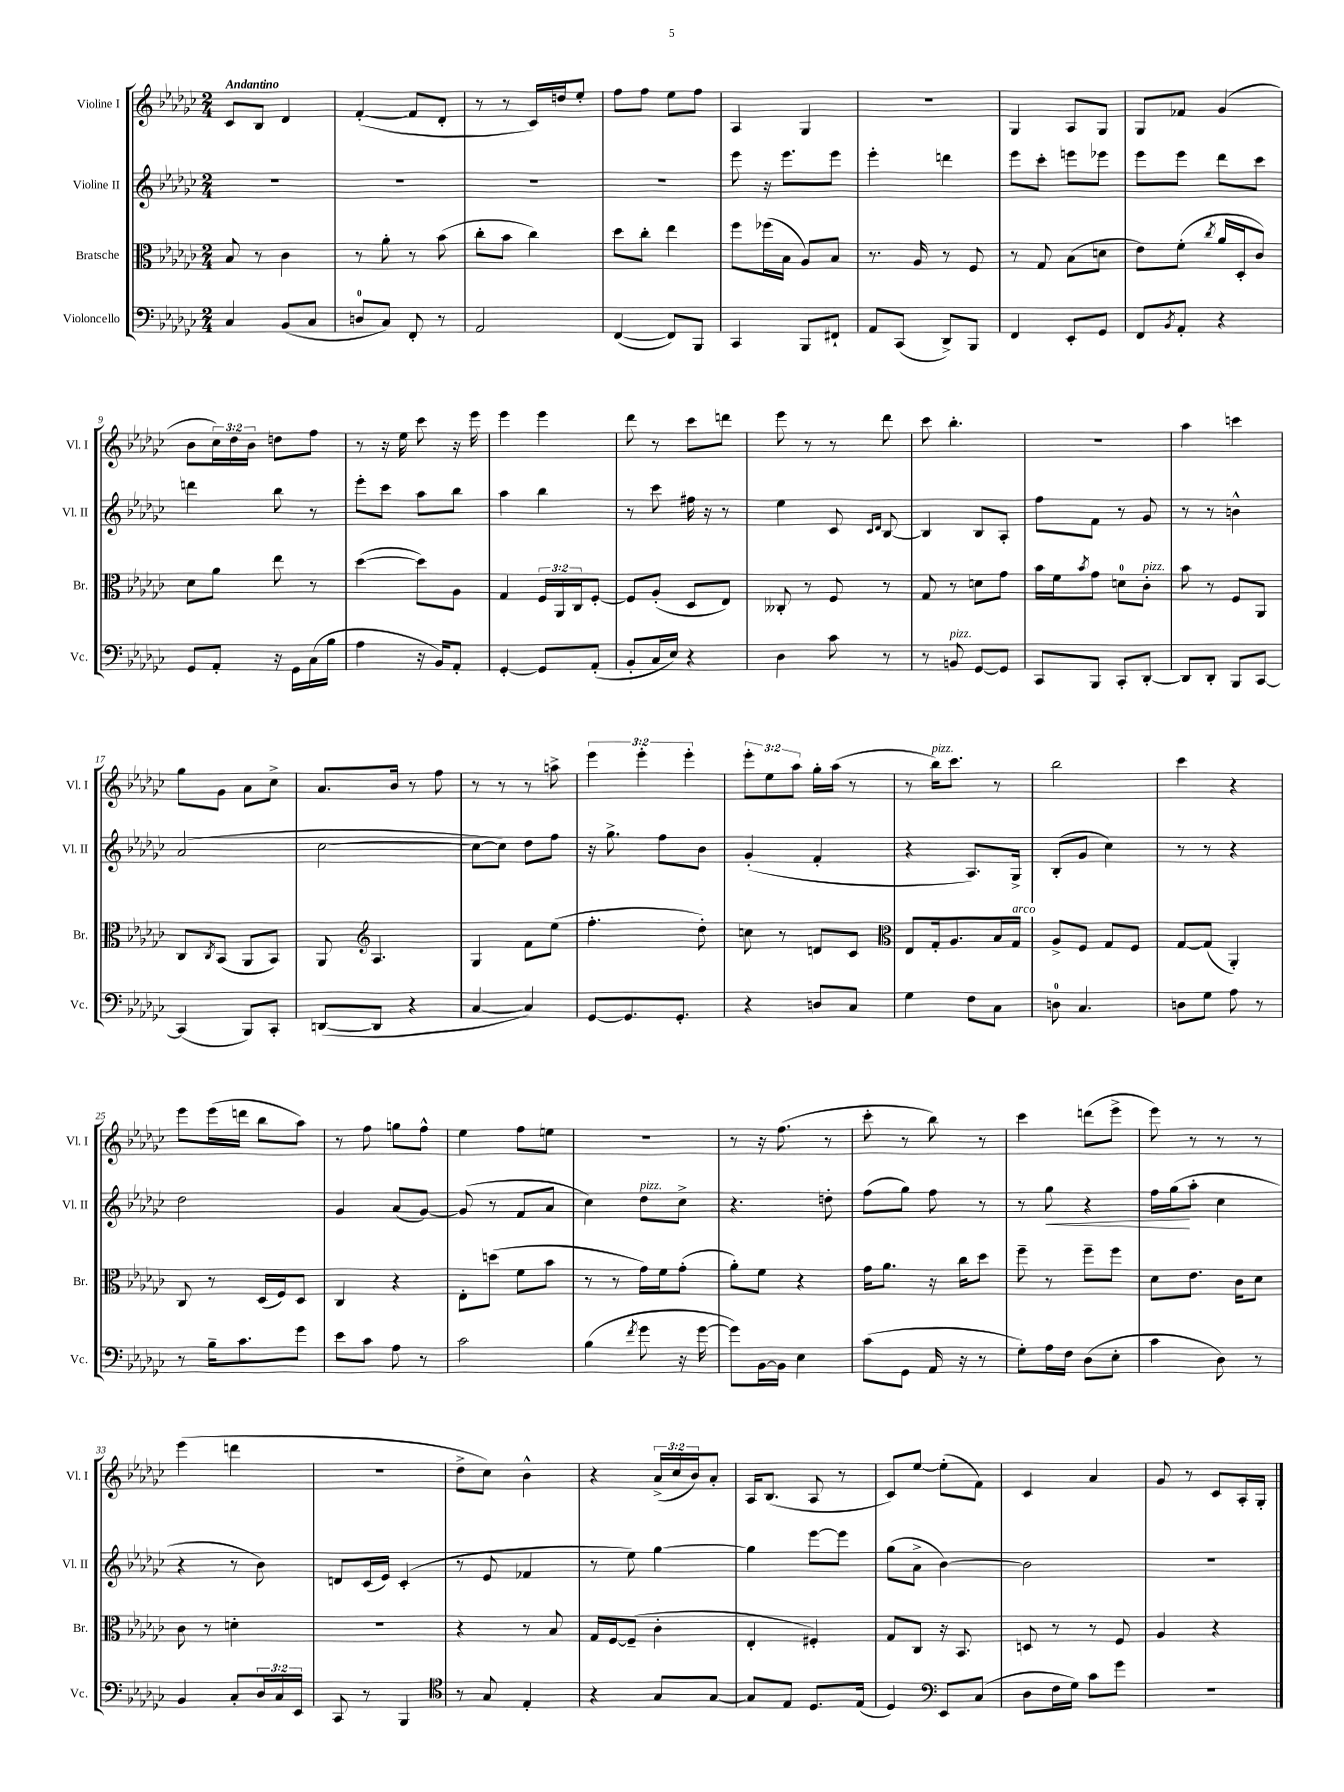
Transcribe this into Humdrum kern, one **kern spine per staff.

**kern	**kern	**kern	**kern
*staff4	*staff3	*staff2	*staff1
*clefF4	*clefC3	*clefG2	*clefG2
*k[b-e-a-d-g-c-]	*k[b-e-a-d-g-c-]	*k[b-e-a-d-g-c-]	*k[b-e-a-d-g-c-]
*M2/4	*M2/4	*M2/4	*M2/4
4C-	8B-	2r	8c-
.	8r	.	8B-
(8BB-	4c-	.	4d-
8C-	.	.	.
=	=	=	=
8D	8r	2r	([4f'
8C-)	8a-'	.	.
8FF'	8r	.	8f]
8r	(8b-	.	8d-'
=	=	=	=
2AA-	8cc-'	2r	8r
.	8b-	.	8r
.	4cc-)	.	16c-)
.	.	.	16dd
.	.	.	8ee-'
=	=	=	=
([4FF	8dd-	2r	8ff
.	8cc-'	.	8ff
8FF])	4ee-	.	8ee-
8BBB-	.	.	8ff
=	=	=	=
4CC-	8ff	8eee-	4A-
.	(16ff-	16r	.
.	16B-	8.eee-	.
8BBB-	8A-)	.	4G-
8FF#`	8B-	8eee-	.
=	=	=	=
8AA-	8.r	4eee-'	2r
(8CC-	.	.	.
.	16A-	.	.
8DD-^)	8r	4ddd	.
8BBB-	8F	.	.
=	=	=	=
4FF	8r	8eee-	4G-
.	8G-	8ccc-'	.
8EE-'	(8B-	8eee	8A-
8GG-	8d	8eee-	8G-
=	=	=	=
8FF	8e-)	8eee-	8G-
8qBB-	.	.	.
8AA-'	(8f'	8eee-	8f-
.	8qcc-	.	.
4r	16a-	8ddd-	(4g-
.	16D-'	.	.
.	8c-)	8ccc-	.
=	=	=	=
8GG-	8d-	4ddd	8b-
8AA-'	8a-	.	24cc-)
.	.	.	24dd-
.	.	.	24b-
16r	8ee-	8bb-	8dd
16GG-	.	.	.
(16C-	8r	8r	8ff
16B-	.	.	.
=	=	=	=
4A-	([4dd-	8eee-'	8r
.	.	8ccc-	16r
.	.	.	16ee-
16r	8dd-])	8aa-	8ccc-
16BB-)	.	.	.
8AA-'	8A-	8bb-	16r
.	.	.	16eee-
=	=	=	=
[4GG-'	4G-	4aa-	4eee-
8GG-]	24F	4bb-	4eee-
.	24AA-	.	.
.	24C-	.	.
(8AA-'	[8F'	.	.
=	=	=	=
8BB-'	8F]	8r	8ddd-
16C-	(8A-'	8ccc-	8r
16E-)	.	.	.
4r	8D-	16ff#	8ccc-
.	.	16r	.
.	8E-)	8r	8ddd
=	=	=	=
4D-	8C--'	4ee-	8eee-
.	8r	.	8r
8c-	8F	8c-	8r
.	.	16qqc-	.
.	.	16qqd-	.
8r	8r	[8B-	8ddd-
=	=	=	=
8r	8G-	4B-]	8ccc-
8BB	8r	.	4.bb-'
[8GG-	8d	8B-	.
8GG-]	8g-	8A-'	.
=	=	=	=
8CC-	16b-	8ff	2r
.	16f	.	.
.	8qb-	.	.
8BBB-	8g-	8f	.
8CC-'	8d	8r	.
[8DD-'	8c-'	8g-	.
=	=	=	=
8DD-]	8b-	8r	4aa-
8DD-'	8r	8r	.
8BBB-	8F	4b^^	4ccc
[8CC-	8AA-	.	.
=	=	=	=
(4CC-]	8C-	(2a-	8gg-
.	8qC-	.	.
.	(8BB-	.	8g-
8BBB-)	8AA-	.	8a-
8CC-'	8BB-)	.	8cc-^
=	=	=	=
([8DD	8AA-	[2cc-	8.a-
*	*clefG2	*	*
8DD]	4.A-	.	.
.	.	.	16b-
4r	.	.	8r
.	.	.	8ff
=	=	=	=
[4C-	4G-	8cc-_	8r
.	.	8cc-])	8r
4C-])	8f	8dd-	8r
.	(8ee-	8ff	8aa^
=	=	=	=
[8GG-	4.ff'	16r	6eee-
.	.	8.gg-^	.
8.GG-]	.	.	.
.	.	.	6eee-'
.	.	8ff	.
8.GG-'	.	.	.
.	.	.	6eee-'
.	8dd-')	8b-	.
=	=	=	=
4r	8cc	(4g-'	12eee-'
.	.	.	12ee-
.	8r	.	.
.	.	.	12aa-
8D	8d	4f'	16gg-'
.	.	.	(16aa-
8C-	8c-	.	8r
=	=	=	=
*	*clefC3	*	*
4G-	8E-	4r	8r
.	16G-'	.	16bb-)
.	8.A-	.	8.ccc-
8F	.	8.A-)	.
8C-	16B-	.	8r
.	16G-	16G-^	.
=	=	=	=
8D	8A-^	(8B-'	2bb-
4.C-	8F	8g-	.
.	8G-	4cc-)	.
.	8F	.	.
=	=	=	=
8D	[8G-	8r	4ccc-
8G-	(8G-]	8r	.
8A-	4AA-')	4r	4r
8r	.	.	.
=	=	=	=
8r	8C-	2dd-	8eee-
16B-~	8r	.	(16eee-
8.c-	.	.	16ddd
.	(16D-	.	8bb-
.	16F)	.	.
8g-	8D-	.	8aa-)
=	=	=	=
8e-	4C-	4g-	8r
8c-	.	.	8ff
8A-	4r	(8a-	8gg
8r	.	[8g-)	8ff^^
=	=	=	=
2c-	8E-'	(8g-]	4ee-
.	(8dd	8r	.
.	8f	8f	8ff
.	8b-	8a-	8ee
=	=	=	=
(4B-	8r	4cc-)	2r
.	8r	.	.
8qf	.	.	.
8g-	16g-)	8dd-	.
.	16f	.	.
16r	(8g-'	8cc-^	.
[16g-	.	.	.
=	=	=	=
8g-])	8a-')	4.r	8r
[16BB-	8f	.	16r
16BB-]	.	.	(8.ff
4E-	4r	.	.
.	.	8dd'	8r
=	=	=	=
(8c-	16g-	(8ff	8ccc-'
.	8.a-	.	.
8GG-	.	8gg-)	8r
16AA-	16r	8ff	8bb-)
16r	16cc-	.	.
8r	8dd-	8r	8r
=	=	=	=
8G-')	8ff~	8r	4ccc-
16A-	8r	8gg-	.
16F	.	.	.
(8D-	8ff~	4r	(8ddd
8E-'	8ff	.	8eee-^
=	=	=	=
4c-	8d-	16ff	8eee-)
.	.	(16gg-	.
.	8.e-	8aa-'	8r
8D-)	.	4cc-	8r
.	16c-	.	.
8r	8d-	.	8r
=	=	=	=
4BB-	8c-	4r	(4eee-
.	8r	.	.
8C-'	4d'	8r	4ddd
24D-	.	8b-)	.
24C-	.	.	.
24EE-	.	.	.
=	=	=	=
8CC-	2r	8d	2r
8r	.	(16c-	.
.	.	16e-)	.
4BBB-	.	(4c-'	.
=	=	=	=
*clefC4	*	*	*
8r	4r	8r	8dd-^
8G-	.	8e-	8cc-)
4E-'	8r	4f-	4b-^^
.	8B-	.	.
=	=	=	=
4r	16G-	8r	4r
.	[16F	.	.
.	(8F~]	8ee-)	.
8G-	4c-'	[4gg-	(24a-^
.	.	.	24cc-
.	.	.	24b-)
[8G-	.	.	8a-'
=	=	=	=
8G-]	4E-'	4gg-]	16A-
.	.	.	(8.B-
8E-	.	.	.
8.D-	4F#')	[8eee-	8A-
.	.	8eee-]	8r
(16E-	.	.	.
=	=	=	=
4D-)	8G-	(8gg-	8c-)
.	8C-	8a-^	[8ee-
*clefF4	*	*	*
8EE-	16r	[4b-)	(8ee-']
.	8.BB-	.	.
(8C-	.	.	8f)
=	=	=	=
8D-	8D	2b-]	4c-
16F	8r	.	.
16G-)	.	.	.
8c-	8r	.	4a-
8g-	8F	.	.
=	=	=	=
2r	4A-	2r	8g-
.	.	.	8r
.	4r	.	8c-
.	.	.	16A-'
.	.	.	16G-'
==	==	==	==
*-	*-	*-	*-
